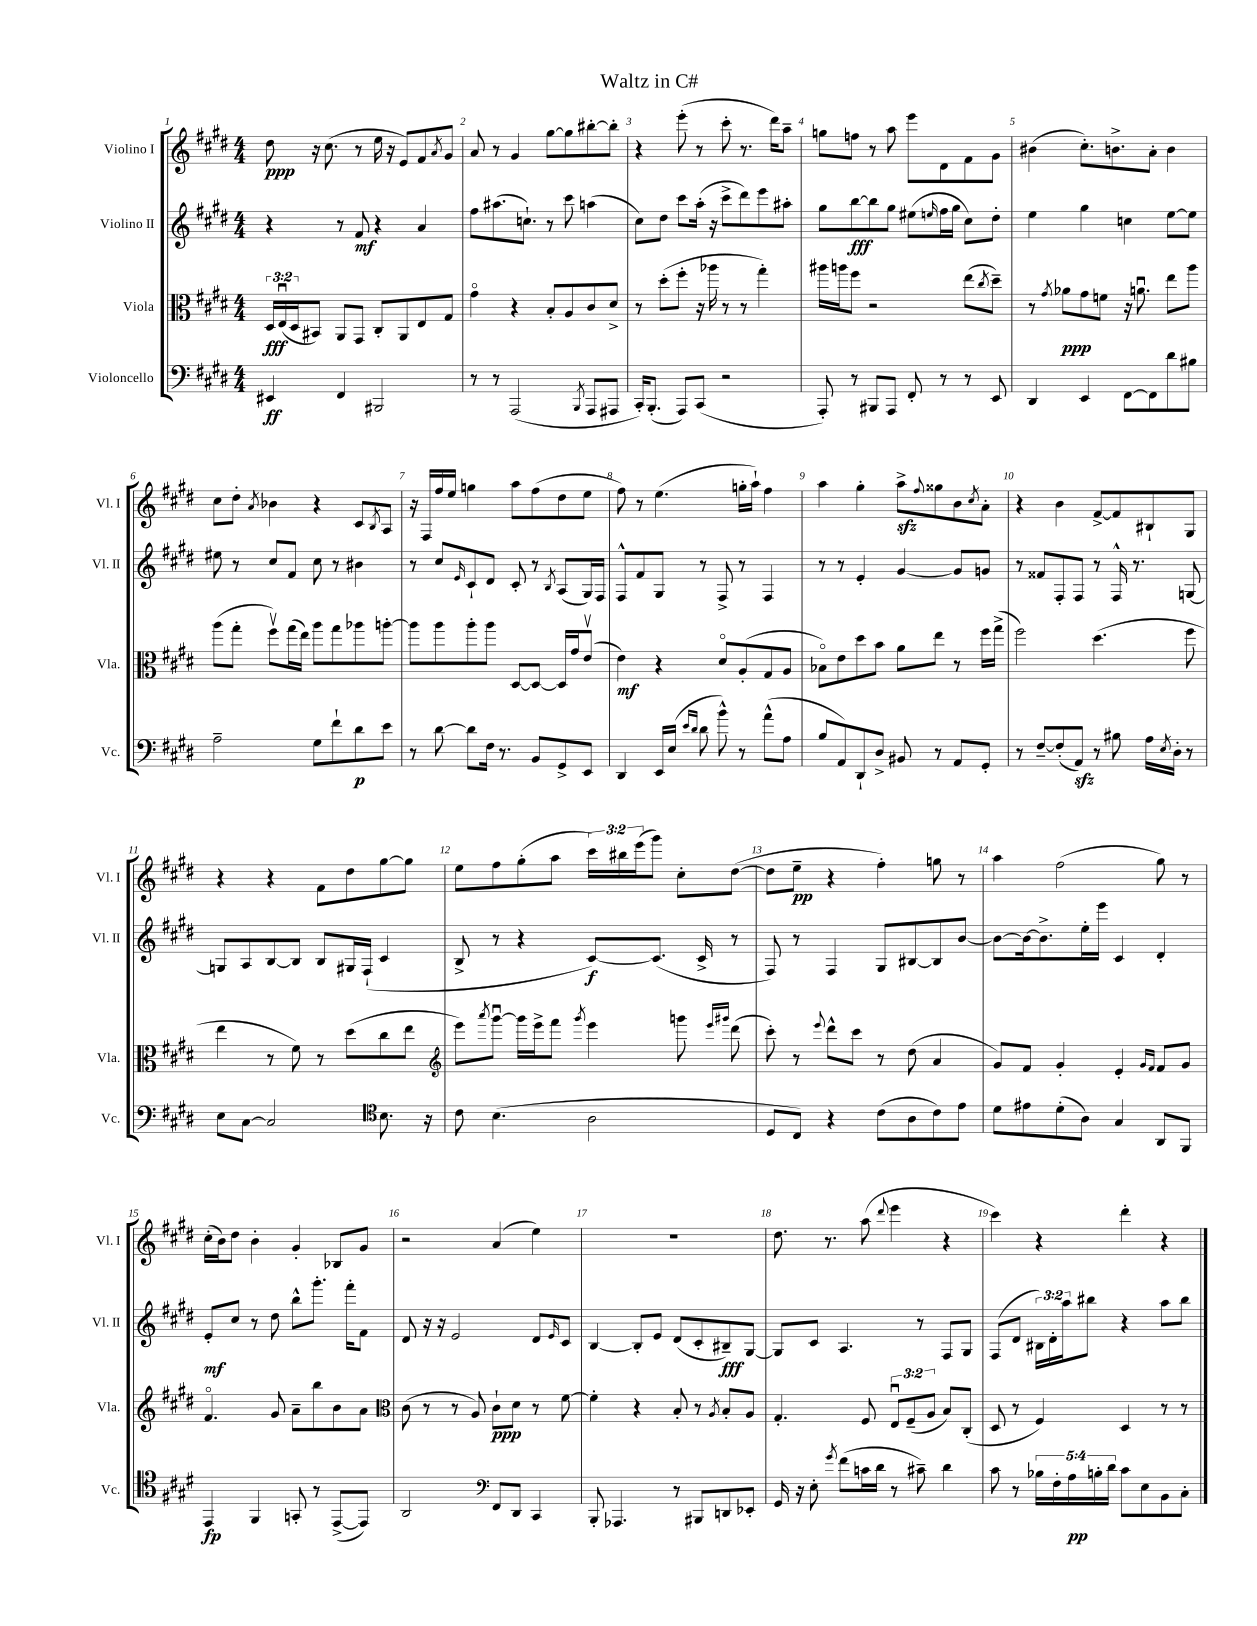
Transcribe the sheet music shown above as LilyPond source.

\header { title = "Waltz in C#" }
<<
\new StaffGroup <<
\new Staff = "s0" \with { instrumentName = "Violino I" shortInstrumentName = "Vl. I" } {
    \clef treble \key e \major \numericTimeSignature \time 4/4 \override Staff.TupletNumber.text = #tuplet-number::calc-fraction-text
    dis''8\ppp r16 cis''8.( r8 e''16 r16 e'8) fis'8 \acciaccatura { a'8 } gis'8 |
    a'8 r8 gis'4 gis''8~ gis''8 bis''8~-. bis''8-. |
    r4 e'''8-.( r8 cis'''8-. r8. dis'''16) a''8-- |
    g''8 f''8 r8 a''8 e'''8 dis'8 fis'8 gis'8 |
    bis'4( cis''8.-.) b'8.-> a'8-. b'4 |
    cis''8 dis''8-. \acciaccatura { a'8 } bes'4 r4 cis'8 \acciaccatura { b8 } a8 |
    r16 fis16 fis''16 e''16 g''4 a''8 fis''8( dis''8 e''8 |
    fis''8) r8 e''4.( g''16-. a''16-!) fis''4 |
    a''4 gis''4-. a''8->\sfz \appoggiatura { fis''8 } gisis''8 b'8 \acciaccatura { cis''8 } a'8-. |
    r4 b'4 fis'8~-> fis'8 bis8-! gis8 |
    r4 r4 fis'8 dis''8 gis''8~ gis''8 |
    e''8 fis''8 gis''8-.( a''8 \tuplet 3/2 { cis'''16) bis''16 e'''16( } gis'''8) cis''8-. dis''8~( |
    dis''8 e''8--\pp r4 fis''4-.) g''8 r8 |
    a''4 fis''2( gis''8) r8 |
    cis''16-.( b'16) dis''8 b'4-. gis'4-. bes8 gis'8 |
    r2 a'4( e''4) |
    R1 |
    dis''8. r8. a''8( \appoggiatura { dis'''8 } e'''4 r4 |
    cis'''4) r4 dis'''4-. r4 \bar "|." |
}
\new Staff = "s1" \with { instrumentName = "Violino II" shortInstrumentName = "Vl. II" } {
    \clef treble \key e \major \numericTimeSignature \time 4/4 \override Staff.TupletNumber.text = #tuplet-number::calc-fraction-text
    r4 r8 fis'8\mf r4 a'4 |
    fis''8 ais''8.( c''8.-!) r8 cis'''8 a''4( |
    cis''8) dis''8 cis'''8 a''16-.( r16 cis'''8-> dis'''8) e'''8 ais''8-. |
    gis''8 b''8~\fff b''8 gis''8 eis''8( \grace { e''16 } fis''16 gis''16 cis''8) dis''8-. |
    e''4 gis''4 c''4 e''8~ e''8 |
    eis''8 r8 cis''8 fis'8 cis''8 r8 bis'4 |
    r8 cis''8 \grace { e'16 } cis'8-! dis'8 cis'8-. r8 \acciaccatura { b8 } a8( gis16) fis16 |
    fis8-^ fis'8 gis8 r8 fis8-> r8 fis4 |
    r8 r8 e'4-. gis'4~ gis'8 g'8 |
    r8 fisis'8 fis8-. fis8 r8 fis16-^ r8. g8~ |
    g8 a8 b8~ b8 b8 gis16 fis16-!( cis'4 |
    b8-> r8 r4 cis'8~\f) cis'8.( cis'16-> r8 |
    fis8) r8 fis4 gis8 bis8~ bis8 b'8~ |
    b'8~ b'16~ b'8.-> e''16-. e'''16 cis'4 dis'4-. |
    e'8-.\mf cis''8 r8 dis''8 b''8-^ gis'''8.-. fis'''16-. fis'8 |
    dis'8 r16 r16 e'2 dis'8 \grace { e'16 } cis'8 |
    b4~ b8-. e'8 dis'8( cis'8-. bis8--\fff) gis8~ |
    gis8 cis'8 a4. r8 fis8 gis8 |
    fis8( dis'8 \tuplet 3/2 { bis16) dis'16-. a''16 } bis''8 r4 a''8 bis''8 \bar "|." |
}
\new Staff = "s2" \with { instrumentName = "Viola" shortInstrumentName = "Vla." } {
    \clef alto \key e \major \numericTimeSignature \time 4/4 \override Staff.TupletNumber.text = #tuplet-number::calc-fraction-text
    \tuplet 3/2 { dis16\fff e16\downbow( dis16 } bis,8) a,8 gis,8 cis8-. a,8 e8 gis8 |
    gis'4\flageolet r4 b8-. a8 cis'8 dis'8-> |
    r8 dis''8-.( fis''8-. r16 aes''16 r8 r8 gis''4-.) |
    ais''16 a''16 fis''8 r2 e''8( \acciaccatura { cis''8 } dis''8--) |
    r8 \acciaccatura { gis'8 } aes'8\ppp gis'8 f'8 r16 a'8.\downbow e''8 a''8 |
    a''8( gis''8-. fis''8\upbow) gis''16( e''16) a''8 gis''8 aes''8 a''8~-. |
    a''8 a''8 a''8-. a''8 dis8~ dis8~ dis16 gis'16 e'8\upbow( |
    e'4\mf) r4 dis'8\flageolet a8-.( gis8 a8 |
    bes8\flageolet) e'8 dis''8 b'8 a'8 e''8 r8 fis''16 gis''16->( |
    fis''2) dis''4.( fis''8 |
    e''4 r8 fis'8) r8 dis''8( cis''8 e''8 |
    \clef treble e'''8) \acciaccatura { a'''8 } gis'''8~\downbow gis'''16 e'''16-> fis'''8 \acciaccatura { gis'''8 } e'''4 g'''8 \grace { e'''16 gis'''16 } dis'''8( |
    cis'''8-.) r8 \appoggiatura { e'''8 } dis'''8-^ cis'''8 r8 dis''8( a'4 |
    gis'8) fis'8 gis'4-. e'4-. \grace { gis'16 fis'16 } fis'8 gis'8 |
    fis'4.\flageolet gis'8 a'8-- b''8 b'8 a'8 |
    \clef alto cis'8( r8 r8 a8) cis'8-!\ppp dis'8 r8 fis'8~ |
    fis'4-. r4 b8-. r8 \acciaccatura { a8 } b8-. a8 |
    gis4.-. fis8 \tuplet 3/2 { e8\downbow fis8--( a8 } b8) cis8-.( |
    dis8 r8 fis4) dis4 r8 r8 \bar "|." |
}
\new Staff = "s3" \with { instrumentName = "Violoncello" shortInstrumentName = "Vc." } {
    \clef bass \key e \major \numericTimeSignature \time 4/4 \override Staff.TupletNumber.text = #tuplet-number::calc-fraction-text
    eis,4\ff fis,4 bis,,2 |
    r8 r8 a,,2( \acciaccatura { b,,8 } a,,8 ais,,8 |
    cis,16-.) b,,8.-.( a,,8) cis,8( r2 |
    a,,8-.) r8 bis,,8 a,,8 fis,8-. r8 r8 e,8 |
    dis,4 e,4 fis,8~ fis,8 dis'8 bis8 |
    a2-- gis8 fis'8-! dis'8\p e'8 |
    r8 dis'8~ dis'8 fis16 r8. b,8 gis,8-> e,8 |
    dis,4 e,16 e16( \grace { e'16 dis'16 } dis'8 b'8-^) r8 a'8-^( a8 |
    b8 a,8) dis,8-! dis8-> bis,8 r8 a,8 gis,8-. |
    r8 fis8~-- fis8-.( a,8\sfz) r8 bis8 a16 \acciaccatura { e8 } dis16-. r8 |
    e8 cis8~ cis2 \clef tenor b8. r16 |
    cis'8 b4.( a2 |
    dis8 cis8) r4 cis'8( a8 cis'8) e'8 |
    dis'8 eis'8 dis'8-.( a8) gis4 a,8 fis,8 |
    e,4\fp fis,4 g,8-. r8 e,8~->( e,8) |
    a,2 \clef bass fis,8 dis,8 cis,4 |
    b,,8-. aes,,4. r8 bis,,8 d,8 ees,8-. |
    gis,16 r16 e8-. \acciaccatura { gis'8 } fis'8( c'16 dis'16 r8 cis'8--) dis'4 |
    cis'8 r8 \tuplet 5/4 { bes16 fis16-. a16\pp b16-. dis'16 } cis'8 e8 b,8 cis8-. \bar "|." |
}
>>
>>
\layout { \context { \Score \override BarNumber.break-visibility = ##(#f #t #t) barNumberVisibility = #all-bar-numbers-visible } }
